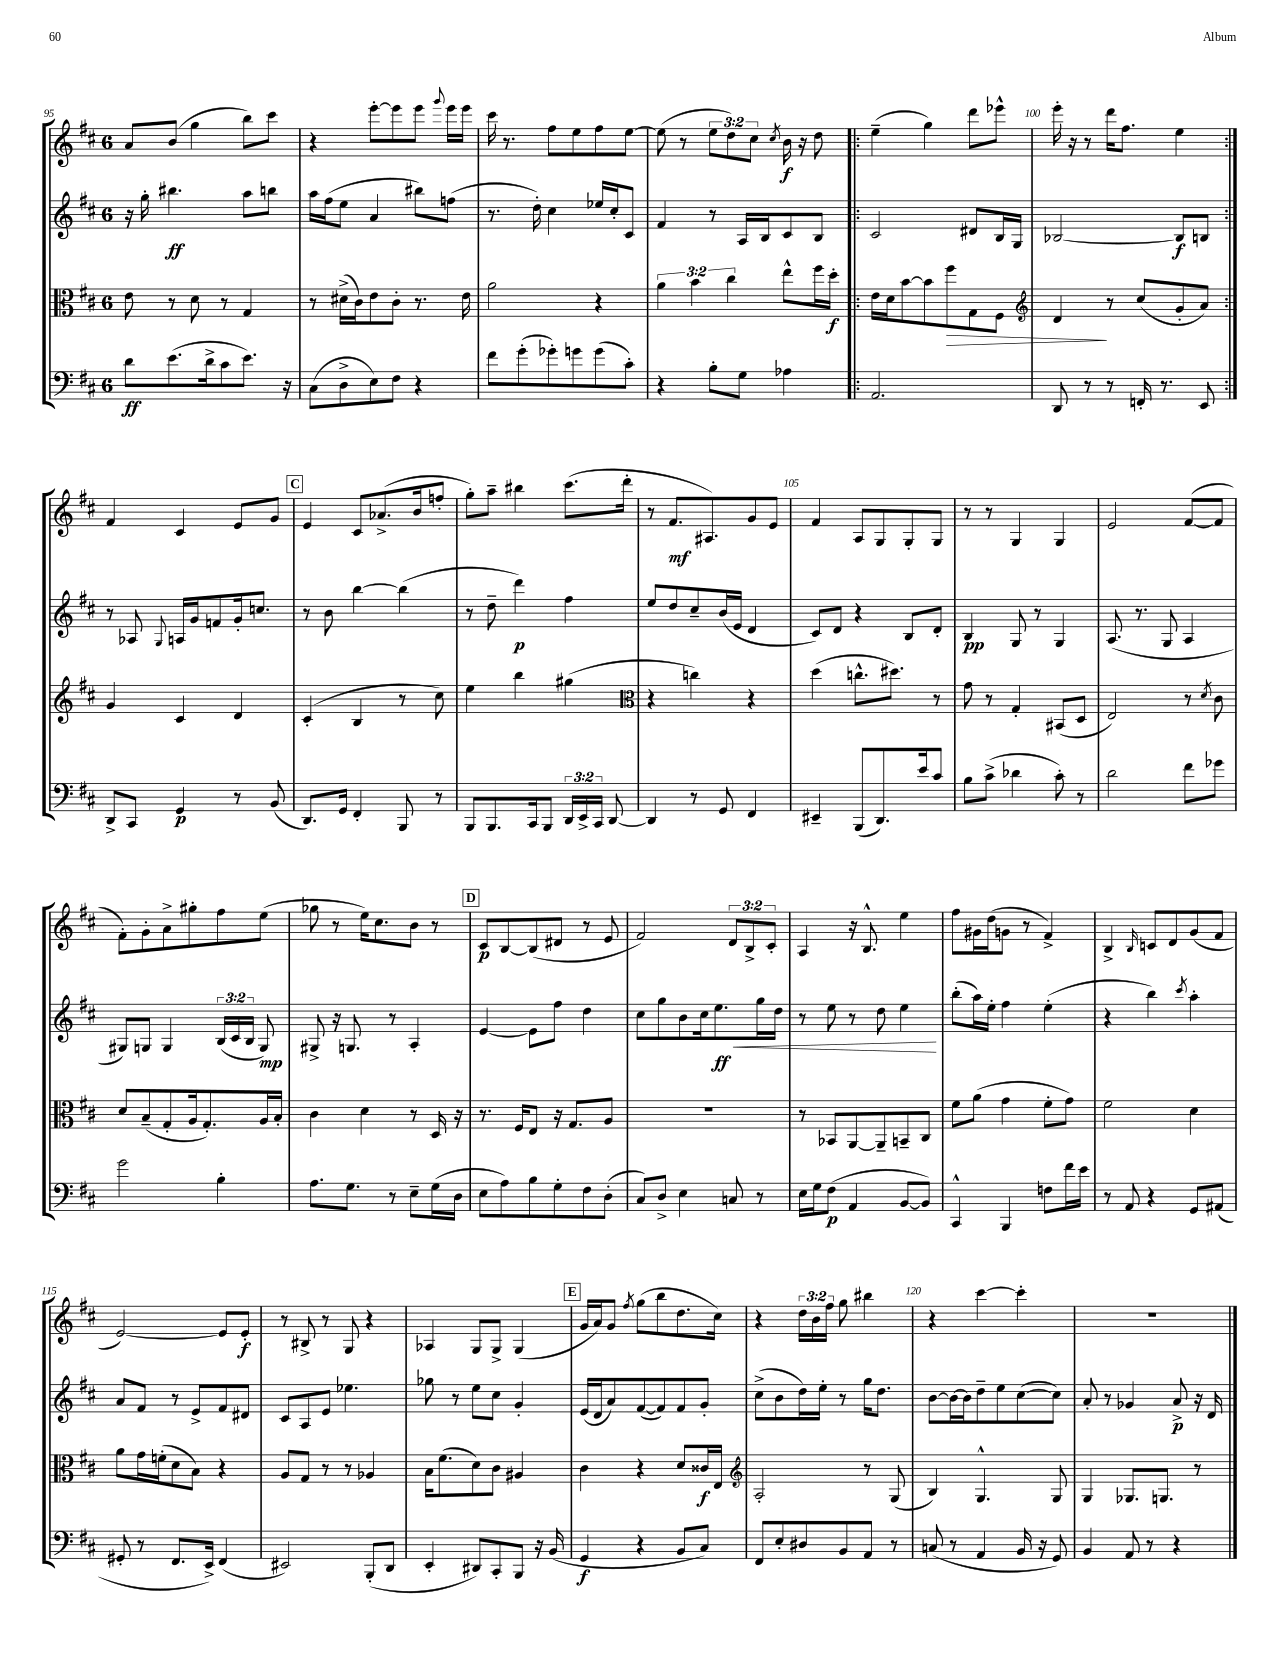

**kern	**kern	**kern	**kern
*staff4	*staff3	*staff2	*staff1
*clefF4	*clefC3	*clefG2	*clefG2
*k[f#c#]	*k[f#c#]	*k[f#c#]	*k[f#c#]
*M6/8	*M6/8	*M6/8	*M6/8
8d	8e	16r	8a
.	.	16gg'	.
(8.e	8r	4.bb#	(8b
.	8d	.	4gg
16d^	.	.	.
8c#	8r	.	.
8.e)	4G	8aa	8bb)
.	.	8bb	8ccc#
16r	.	.	.
=	=	=	=
(8C#	8r	16aa	4r
.	.	(16ff#	.
8D^	(16d#^	8ee	.
.	16c#)	.	.
8E)	8e	4a	[8eee'
8F#	8c#'	.	8eee]
4r	8.r	8bb#)	8eee
.	.	.	8qqggg
.	.	(8ff	16eee
.	16e	.	16eee
=	=	=	=
8f#	2a	8.r	16ccc#
.	.	.	8.r
(8g'	.	.	.
.	.	16dd')	.
8g-')	.	4cc#	8ff#
8g	.	.	8ee
(8g	4r	16ee-	8ff#
.	.	16cc#'	.
8c#')	.	8c#	[8ee
=	=	=	=
4r	6a	4f#	(8ee]
.	.	.	8r
.	6b	.	.
8B'	.	8r	12ee
.	6cc#	.	12dd)
8G	.	16A	.
.	.	.	12cc#
.	.	16B	.
.	.	.	8qcc#
4A-	8ee^^	8c#	16b
.	.	.	16r
.	16ff#	8B	8dd
.	16dd'	.	.
=!|:	=!|:	=!|:	=!|:
2.AA	16e	2c#	(4ee~
.	16d	.	.
.	[8b	.	.
.	8b]	.	4gg)
.	8ff#	.	.
.	8G	8d#	8ddd
.	8F#	16B	8eee-^^
.	.	16G	.
=	=	=	=
*	*clefG2	*	*
8DD	4d	[2B-	16eee'
.	.	.	16r
8r	.	.	8r
8r	8r	.	16ddd
.	.	.	8.ff#
16FF'	(8cc#	.	.
8.r	.	.	.
.	8g'	8B-]	4ee
8EE	8a)	8B	.
=:|!	=:|!	=:|!	=:|!
8DD^	4g	8r	4f#
8CC#	.	8A-	.
.	.	8qqG	.
4GG	4c#	16A	4c#
.	.	16g	.
.	.	8f	.
8r	4d	16g'	8e
.	.	8.cc	.
(8BB	.	.	8g
=	=	=	=
8.DD)	(4c#'	8r	4e
.	.	8b	.
16GG	.	.	.
4FF#'	4B	[4bb	8c#
.	.	.	(8.a-^
8BBB	8r	(4bb]	.
.	.	.	16b
8r	8cc#)	.	8ff'
=	=	=	=
8BBB	4ee	8r	8gg')
8.BBB	.	8dd~	8aa~
.	4bb	4ddd)	4bb#
16CC#	.	.	.
8BBB	.	.	.
24DD	(4gg#	4ff#	(8.ccc#
24EE^	.	.	.
24CC#	.	.	.
[8DD	.	.	.
.	.	.	16ddd'
=	=	=	=
*	*clefC3	*	*
4DD]	4r	8ee	8r
.	.	8dd	8.f#
8r	4cc)	8cc#~	.
.	.	.	8.A#)
8GG	.	(16b	.
.	.	16e	.
4FF#	4r	4d	8g
.	.	.	8e
=	=	=	=
4EE#~	(4dd	8c#)	4f#
.	.	8d	.
(8BBB	8.cc^^	4r	8A
8.DD)	.	.	8G
.	8.dd#)	.	.
.	.	8B	8G'
16e	.	.	.
8c#	8r	8d'	8G
=	=	=	=
8B	8g	4B	8r
(8c#^	8r	.	8r
4d-	4G'	8G	4G
.	.	8r	.
8c#')	(8BB#	4G	4G
8r	8D	.	.
=	=	=	=
2d	2E)	(8.A	2e
.	.	8.r	.
.	.	8G	.
8f#	8r	4A	([8f#
.	8qd	.	.
8g-	8c#	.	8f#]
=	=	=	=
2g	8d	8G#)	8f#')
.	(8B~	8G	8g'
.	8G'	4G	8a^
.	16A	.	8gg#'
.	8.G')	.	.
4B'	.	(24B	8ff#
.	.	24c#	.
.	.	24B	.
.	16A	8G)	(8ee
.	16B'	.	.
=	=	=	=
8.A	4c#	8G#^	8gg-
.	.	16r	8r
8.G	.	8.G	.
.	4d	.	16ee)
.	.	.	8.cc#
8r	.	8r	.
8E~	8r	4A'	8b
(16G	16D	.	8r
16D	16r	.	.
=	=	=	=
8E	8.r	[4e	8c#
8A)	.	.	[8B
.	16F#	.	.
8B	8E	8e]	(8B]
8G'	16r	8ff#	8d#
.	8.G	.	.
8F#	.	4dd	8r
(8D'	8A	.	8e
=	=	=	=
8C#)	2.r	8cc#	2f#)
8D^	.	8gg	.
4E	.	8b	.
.	.	16cc#	.
.	.	8.ee	.
8C	.	.	12d
.	.	.	12B^
8r	.	16gg	.
.	.	.	12c#'
.	.	16dd	.
=	=	=	=
16E	8r	8r	4A
16G	.	.	.
(8F#	8BB-	8ee	.
4AA	[8AA	8r	16r
.	.	.	8.B^^
.	8AA~]	8dd	.
[8BB	8BB~	4ee	4ee
8BB])	8C#	.	.
=	=	=	=
4CC#^^	8f#	(8bb'	8ff#
.	(8a	16aa)	16g#
.	.	16ee'	(16dd
4BBB	4g	4ff#	8g
.	.	.	8r
8F	8f#'	(4ee'	4f#^)
16f#	8g)	.	.
16e	.	.	.
=	=	=	=
8r	2f#	4r	4B^
8AA	.	.	.
.	.	.	16qqB
4r	.	4bb)	8c
.	.	.	8d
.	.	8qccc#	.
8GG	4d	4aa'	(8g
(8AA#	.	.	8f#
=	=	=	=
8GG#'	8a	8a	[2e)
8r	16g	8f#	.
.	(16f'	.	.
8.FF#	8d	8r	.
.	8B)	8e^	.
16EE^)	.	.	.
(4FF#	4r	8f#	8e]
.	.	8d#	8e'
=	=	=	=
2EE#)	8A	8c#	8r
.	8G	8A	8B#^
.	8r	8e	8r
.	8r	4.ee-	8G
(8BBB'	4A-	.	4r
8DD	.	.	.
=	=	=	=
4EE'	16B	8gg-	4A-
.	(8.f#	.	.
.	.	8r	.
8DD#)	8d)	8ee	8G
8CC#'	8c#	8cc#	8G^
8BBB	4A#	4g'	(4G
16r	.	.	.
(16BB	.	.	.
=	=	=	=
4GG	4c#	(16e	16g
.	.	16d	16a)
.	.	8a)	8g
.	.	.	8qff#
4r	4r	([8f#	(8gg
.	.	8f#])	8bb
8BB	8d	8f#	8.dd
8C#)	16c##	8g'	.
.	16E	.	16cc#)
=	=	=	=
*	*clefG2	*	*
8FF#	2A'	(8cc#^	4r
8E'	.	8b	.
8D#	.	16dd)	24dd
.	.	.	24b
.	.	16ee'	.
.	.	.	24ff#
8BB	.	8r	8gg
8AA	8r	16gg	4bb#
.	.	8.dd	.
8r	(8G	.	.
=	=	=	=
(8C	4B)	[8b	4r
8r	.	16b_	.
.	.	16b]	.
4AA	4.G^^	8dd~	[4ccc#
.	.	8ee	.
16BB	.	([8cc#	4ccc#']
16r	.	.	.
8GG)	8G	8cc#])	.
=	=	=	=
4BB	4G	8a'	2.r
.	.	8r	.
8AA	8.G-	4g-	.
8r	.	.	.
.	8.G	.	.
4r	.	8a^	.
.	8r	16r	.
.	.	16d	.
==	==	==	==
*-	*-	*-	*-
